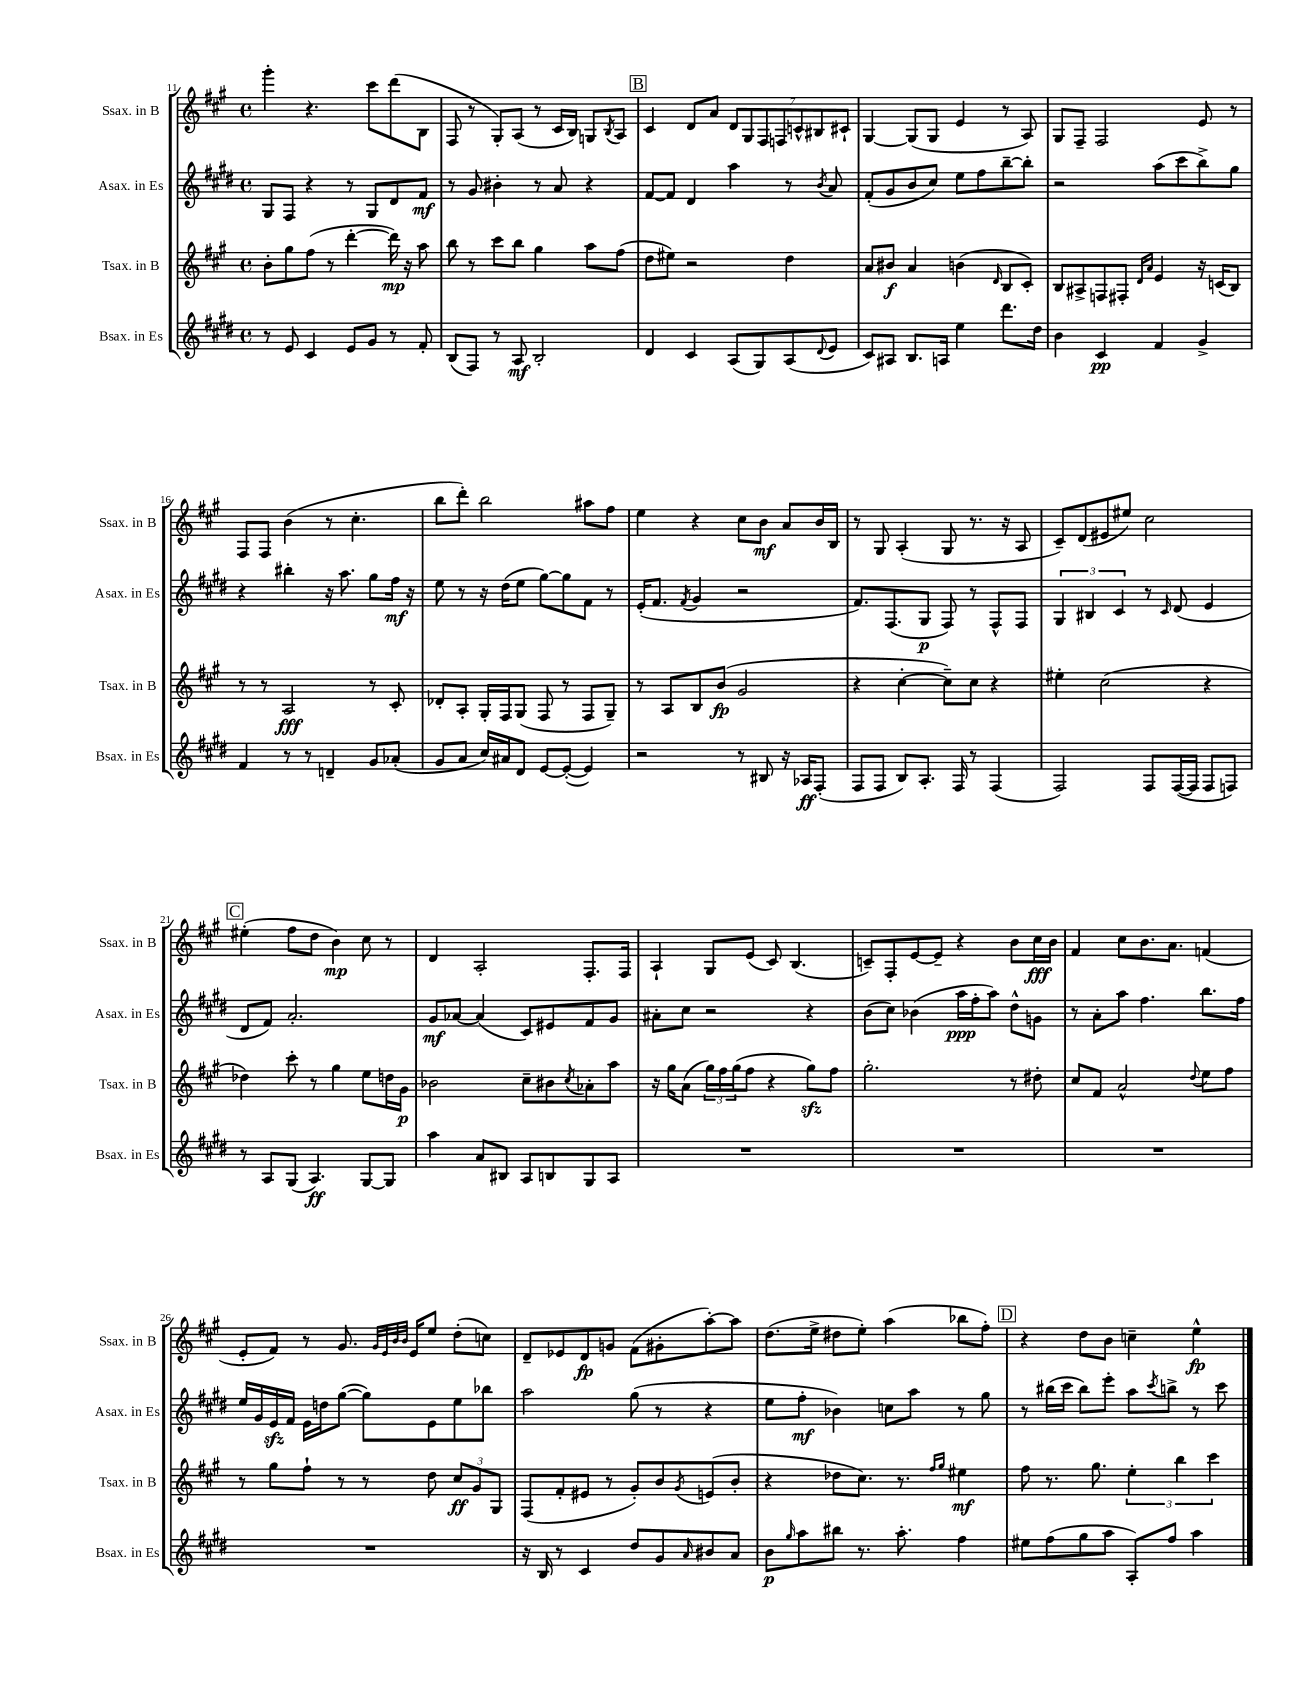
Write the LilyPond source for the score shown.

<<
\new StaffGroup <<
\new Staff = "s0" \with { instrumentName = "Ssax. in B" shortInstrumentName = "Ssax. in B" } {
    \clef treble \key a \major \defaultTimeSignature \time 4/4
    gis'''4-. r4. cis'''8 d'''8( b8 |
    fis8 r8 gis8-.) a8( r8 cis'16 b16) g8 \acciaccatura { b8 } a8 |
    \mark \markup { \box "B" } cis'4 d'8 a'8 \tuplet 7/4 { d'8 gis8 fis8 f8 c'8-^ bis8 cis'8-! } |
    gis4~ gis8( gis8 e'4 r8 a8) |
    gis8 fis8-- fis2 e'8 r8 |
    fis8 fis8 b'4( r8 cis''4.-. |
    b''8 d'''8-.) b''2 ais''8 fis''8 |
    e''4 r4 cis''8 b'8\mf a'8 b'16 b16 |
    r8 gis8 a4-.( gis8 r8. r16 a8 |
    cis'8--) d'8( eis'8 eis''8) cis''2 |
    \mark \markup { \box "C" } eis''4-.( fis''8 d''8 b'4\mp) cis''8 r8 |
    d'4 a2-. fis8.-. fis16 |
    a4-! gis8 e'8( cis'8) b4.( |
    c'8--) fis8-. e'8~ e'8-- r4 b'8 cis''16\fff b'16 |
    fis'4 cis''8 b'8. a'8. f'4( |
    e'8-. fis'8) r8 gis'8. \grace { gis'32 e'32 b'32 b'32 } e'16 e''8 d''8-.( c''8) |
    d'8-- ees'8 d'8\fp g'8 fis'8( gis'8-. a''8~-.) a''8 |
    d''8.( e''16-> dis''8 e''8-.) a''4( bes''8 fis''8-.) |
    \mark \markup { \box "D" } r4 d''8 b'8 c''4-- e''4-^\fp \bar "|." |
}
\new Staff = "s1" \with { instrumentName = "Asax. in Es" shortInstrumentName = "Asax. in Es" } {
    \clef treble \key e \major \defaultTimeSignature \time 4/4
    gis8 fis8 r4 r8 gis8 dis'8 fis'8\mf |
    r8 gis'8 bis'4-. r8 a'8 r4 |
    \mark \markup { \box "B" } fis'8~ fis'8 dis'4 a''4 r8 \acciaccatura { b'8 } a'8 |
    fis'8-.( gis'8 b'8 cis''8) e''8 fis''8 b''8~-- b''8-. |
    r2 a''8( cis'''8 b''8->) gis''8 |
    r4 bis''4-. r16 a''8. gis''8 fis''16\mf r16 |
    e''8 r8 r16 dis''16( e''8 gis''8~) gis''8 fis'8 r8 |
    e'16-.( fis'8. \acciaccatura { fis'8 } gis'4 r2 |
    fis'8.) fis8.( gis8\p fis8) r8 fis8-^ fis8 |
    \tuplet 3/2 { gis4 bis4 cis'4 } r8 \grace { cis'16 } dis'8( e'4 |
    \mark \markup { \box "C" } dis'8 fis'8) a'2.-. |
    gis'8\mf aes'8~ aes'4( cis'8) eis'8 fis'8 gis'8 |
    ais'8-. cis''8 r2 r4 |
    b'8( cis''8) bes'4( a''16\ppp fis''16-. a''8) dis''8-^ g'8 |
    r8 a'8-. a''8 fis''4. b''8. fis''16 |
    e''16 gis'16 e'16\sfz fis'16 e'16 d''16 gis''8~( gis''8) e'8 e''8 bes''8 |
    a''2 gis''8( r8 r4 |
    e''8 fis''8-.\mf bes'4) c''8 a''8 r8 gis''8 |
    \mark \markup { \box "D" } r8 bis''16( cis'''16 bis''8) e'''8-. a''8 \acciaccatura { cis'''8 } b''8-> r8 cis'''8 \bar "|." |
}
\new Staff = "s2" \with { instrumentName = "Tsax. in B" shortInstrumentName = "Tsax. in B" } {
    \clef treble \key a \major \defaultTimeSignature \time 4/4
    b'8-. gis''8 fis''8( r8 d'''4~-. d'''16\mp) r16 a''8 |
    b''8 r8 cis'''8 b''8 gis''4 a''8 fis''8( |
    \mark \markup { \box "B" } d''8 eis''8) r2 d''4 |
    a'8 bis'8\f a'4 b'4( \grace { d'16 } b8 cis'8-.) |
    b8 ais8-> f8 fis8-. \grace { d'16 a'16 } e'4 r16 c'16( b8) |
    r8 r8 a2\fff r8 cis'8-. |
    des'8-. a8-. gis16-. fis16 gis8( fis8 r8 fis8 gis8--) |
    r8 a8 b8 b'8\fp( gis'2 |
    r4 cis''4~-. cis''8--) cis''8 r4 |
    eis''4-. cis''2( r4 |
    \mark \markup { \box "C" } des''4) cis'''8-. r8 gis''4 e''8 d''16 gis'16\p |
    bes'2 cis''8-- bis'8 \acciaccatura { cis''8 } aes'8-. a''8 |
    r16 gis''16 a'8( \tuplet 3/2 { gis''16) fis''16 gis''16( } fis''8 r4 gis''8\sfz) fis''8 |
    gis''2.-. r8 dis''8-. |
    cis''8 fis'8 a'2-^ \appoggiatura { d''8 } e''8 fis''8 |
    r8 gis''8 fis''8-! r8 r8 d''8 \tuplet 3/2 { cis''8\ff gis'8 gis8 } |
    fis8( fis'8-. eis'8 r8 gis'8-.) b'8 \acciaccatura { gis'8 } e'8( b'8-. |
    r4 des''8 cis''8.) r8. \grace { fis''16 gis''16 } eis''4\mf |
    \mark \markup { \box "D" } fis''8 r8. gis''8. \tuplet 3/2 { e''4-. b''4 cis'''4 } \bar "|." |
}
\new Staff = "s3" \with { instrumentName = "Bsax. in Es" shortInstrumentName = "Bsax. in Es" } {
    \clef treble \key e \major \defaultTimeSignature \time 4/4
    r8 e'8 cis'4 e'8 gis'8 r8 fis'8-. |
    b8( fis8) r8 a8\mf b2-. |
    \mark \markup { \box "B" } dis'4 cis'4 a8( gis8) a8( \appoggiatura { dis'8 } e'8 |
    cis'8) ais8 b8. a16 e''4 dis'''8. dis''16 |
    b'4 cis'4\pp fis'4 gis'4-> |
    fis'4 r8 r8 d'4-- gis'8 aes'8-.( |
    gis'8 a'8 cis''16) ais'16 dis'8 e'8~ e'8~-.( e'4) |
    r2 r8 bis8 r16 aes16\ff fis8-.( |
    fis8 fis8 b8) a8.-. fis16 r8 fis4( |
    fis2) fis8 fis16~( fis16 fis8 f8) |
    \mark \markup { \box "C" } r8 a8 gis8( a4.\ff) gis8~ gis8 |
    a''4 a'8 bis8 a8 b8 gis8 a8 |
    R1 |
    R1 |
    R1 |
    R1 |
    r16 b16 r8 cis'4 dis''8 gis'8 \grace { a'16 } bis'8 a'8 |
    b'8\p \grace { gis''16 } a''8 bis''8 r8. a''8.-. fis''4 |
    \mark \markup { \box "D" } eis''8 fis''8( gis''8 a''8 a8-.) fis''8 a''4 \bar "|." |
}
>>
>>
\layout { \context { \Score currentBarNumber = #11 } }
